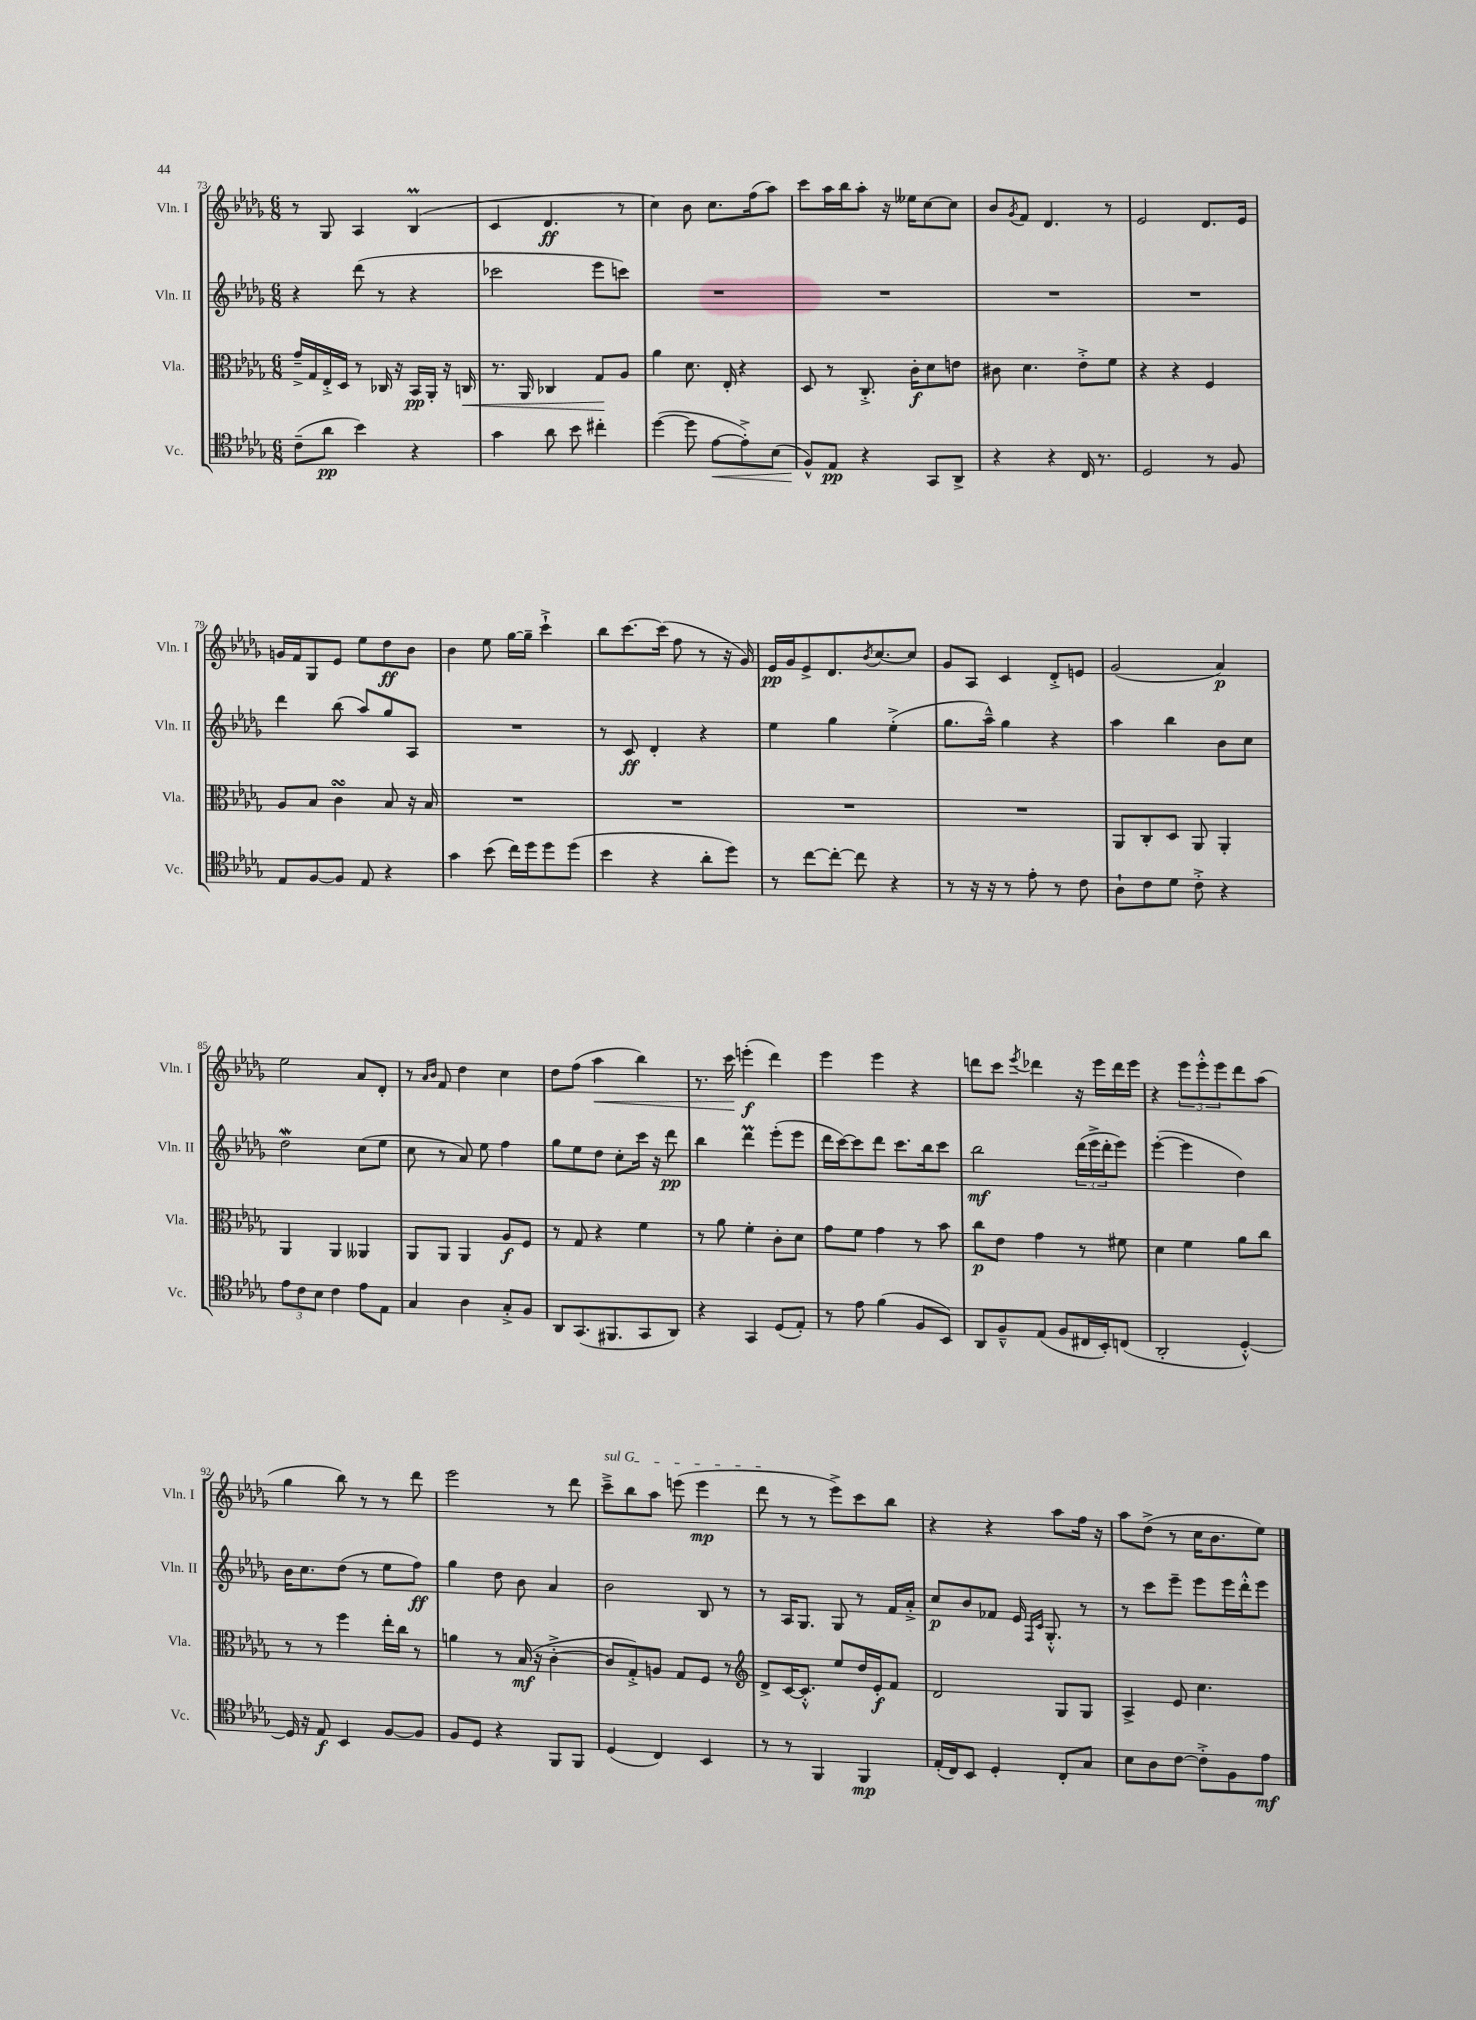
<<
\new StaffGroup <<
\new Staff = "s0" \with { instrumentName = "Vln. I" shortInstrumentName = "Vln. I" } {
    \clef treble \key des \major \numericTimeSignature \time 6/8
    r8 ges8 aes4 bes4\prall( |
    c'4 des'4.\ff r8 |
    c''4) bes'8 c''8. f''16( aes''8) |
    c'''8 aes''16 bes''16 aes''8-. r16 eeses''16 c''8~ c''8 |
    bes'8 \acciaccatura { ges'8 } f'8 des'4. r8 |
    ees'2 des'8. ees'16 |
    g'16 f'16 ges8 ees'8 ees''8 des''8\ff bes'8 |
    bes'4 ees''8 ges''16~ ges''16-- c'''4-!-> |
    bes''8 c'''8.~ c'''16( f''8 r8 r16 ges'16) |
    ees'16\pp ges'16 ees'8-> des'8. \acciaccatura { bes'8 } c''8.~ c''8 |
    ges'8 aes8 c'4 des'8-.-> e'8 |
    ges'2( aes'4\p) |
    ees''2 aes'8 des'8-. |
    r8 \grace { aes'16 bes'16 } f'8 des''4 c''4 |
    des''8 f''8( aes''4\< bes''4) |
    r8. c'''16\! e'''4-.\f( des'''4) |
    ees'''4 ees'''4 r4 |
    d'''8 c'''8 \acciaccatura { ees'''8 } des'''4 r16 ees'''16 des'''16 ees'''16 |
    r4 \tuplet 3/2 { ees'''8 ees'''8-.-^ ees'''8 } des'''8 aes''8( |
    ges''4 bes''8) r8 r8 des'''8 |
    ees'''2 r8 des'''8 |
    \once \override TextSpanner.bound-details.left.text = \markup { \italic "sul G" } c'''8--->\startTextSpan bes''8 aes''8 e'''8( e'''4\mp |
    des'''8\stopTextSpan r8 r8 ees'''8->) c'''8 bes''8 |
    r4 r4 aes''8 f''16 r16 |
    aes''8 des''8->( r8 c''16 bes'8. ees''8) \bar "|." |
}
\new Staff = "s1" \with { instrumentName = "Vln. II" shortInstrumentName = "Vln. II" } {
    \clef treble \key des \major \numericTimeSignature \time 6/8
    r4 des'''8( r8 r4 |
    ces'''2 ees'''8 c'''8) |
    R2. |
    R2. |
    R2. |
    R2. |
    des'''4 bes''8( aes''8) ges''8 aes8 |
    R2. |
    r8 c'8\ff des'4-. r4 |
    ees''4 ges''4 ees''4-.->( |
    ges''8. aes''16---^) ges''4 r4 |
    aes''4 bes''4 bes'8 c''8 |
    des''2\mordent c''8( ees''8 |
    c''8 r8 aes'8) ees''8 f''4 |
    ges''8 ees''8 des''8 c''8-. c'''16 r16 des'''8\pp |
    bes''4 des'''4\prall ees'''8-.( ees'''8 |
    des'''16 c'''16~) c'''8 des'''8 c'''8. bes''16 c'''8 |
    bes''2\mf \tuplet 3/2 { des'''16( ees'''16-> des'''16-. } ees'''8) |
    ees'''4~-.( ees'''4 des''4) |
    bes'16 c''8. des''8( r8 ees''8 f''8\ff) |
    ges''4 des''8 bes'8 aes'4 |
    bes'2 bes8 r8 |
    r8 aes16 ges8. ges8 r8 f'16 aes'16-.-> |
    c''8\p bes'8 fes'8 ees'16 \grace { f16 c'16 } ges8.-.-^ r8 |
    r8 c'''8 ees'''8-- ees'''8 ees'''16 des'''16-.-^ ees'''8 \bar "|." |
}
\new Staff = "s2" \with { instrumentName = "Vla." shortInstrumentName = "Vla." } {
    \clef alto \key des \major \numericTimeSignature \time 6/8
    ges'16---> ges16 ees16-.-> des16 r8 ces16 r16 bes,16\pp aes,16-. r16 c16\< |
    r8. aes,16 ces4 ges8\! aes8 |
    aes'4 des'8. ees16-. r4 |
    des8 r8 c8.-.-> c'16-.\f des'8 e'8 |
    cis'8 des'4. ees'8-.-> f'8 |
    r4 r4 f4 |
    aes8 bes8 c'4\turn bes8 r16 bes16 |
    R2. |
    R2. |
    R2. |
    R2. |
    aes,8 c8-. des8 aes,8 aes,4-. |
    aes,4 aes,4 aeses,4 |
    aes,8 aes,8 aes,4 aes8\f f8 |
    r8 ges8 r4 f'4 |
    r8 aes'8 f'4-. c'8-. des'8 |
    ges'8 f'8 ges'4 r8 bes'8 |
    c''8\p ees'8 ges'4 r8 fis'8 |
    des'4 f'4 aes'8 c''8 |
    r8 r8 f''4 ees''16-. c''16 r8 |
    a'4 r8 bes16\mf( r16 c'4~-.-> |
    c'8 ges8-.->) a8 ges8 f8 r8 |
    \clef treble des'8-> c'16~ c'8.-.-^ ees''8 des''16 ees'16-.\f f'8 |
    des'2 ges8 ges8 |
    aes4-> ees'8 c''4. \bar "|." |
}
\new Staff = "s3" \with { instrumentName = "Vc." shortInstrumentName = "Vc." } {
    \clef tenor \key des \major \numericTimeSignature \time 6/8
    c'8--( aes'8\pp bes'4) r4 |
    ges'4 aes'8 bes'8 cis''4-. |
    des''4~( des''8 ees'8~\< ees'8-.->) bes8( |
    f8-^\!) ees8\pp r4 ges,8 aes,8-> |
    r4 r4 c16 r8. |
    des2 r8 f8 |
    ees8 f8~ f8 ees8 r4 |
    ges'4 bes'8( c''16) des''16 des''8 des''8( |
    bes'4 r4 aes'8-. des''8) |
    r8 c''8~ c''8~-. c''8 r4 |
    r8 r16 r16 r8 ees'8-. r8 c'8 |
    aes8-! c'8 des'8 c'8-.-> r4 |
    \tuplet 3/2 { ees'8 c'8 bes8 } c'4 ees'8 ees8 |
    ges4 aes4 ges8-.-> f8 |
    aes,8 ges,8.( fis,8. ges,8 aes,8) |
    r4 ges,4 des8( ees8-.) |
    r8 ees'8 f'4( f8 bes,8) |
    aes,8 f8---^ ees8( f8 cis16 bes,16-.) c8( |
    aes,2-. des4~-.-^) |
    des16 r16 ees8\f bes,4 f8~ f8 |
    f8 des8 r4 f,8 f,8 |
    des4( c4) bes,4 |
    r8 r8 f,4 f,4\mp |
    ees16-.( c16) bes,8 des4-. c8-. ges8 |
    bes8 aes8 c'8~ c'8-.-> f8 ees'8\mf \bar "|." |
}
>>
>>
\layout { \context { \Score currentBarNumber = #73 } }
